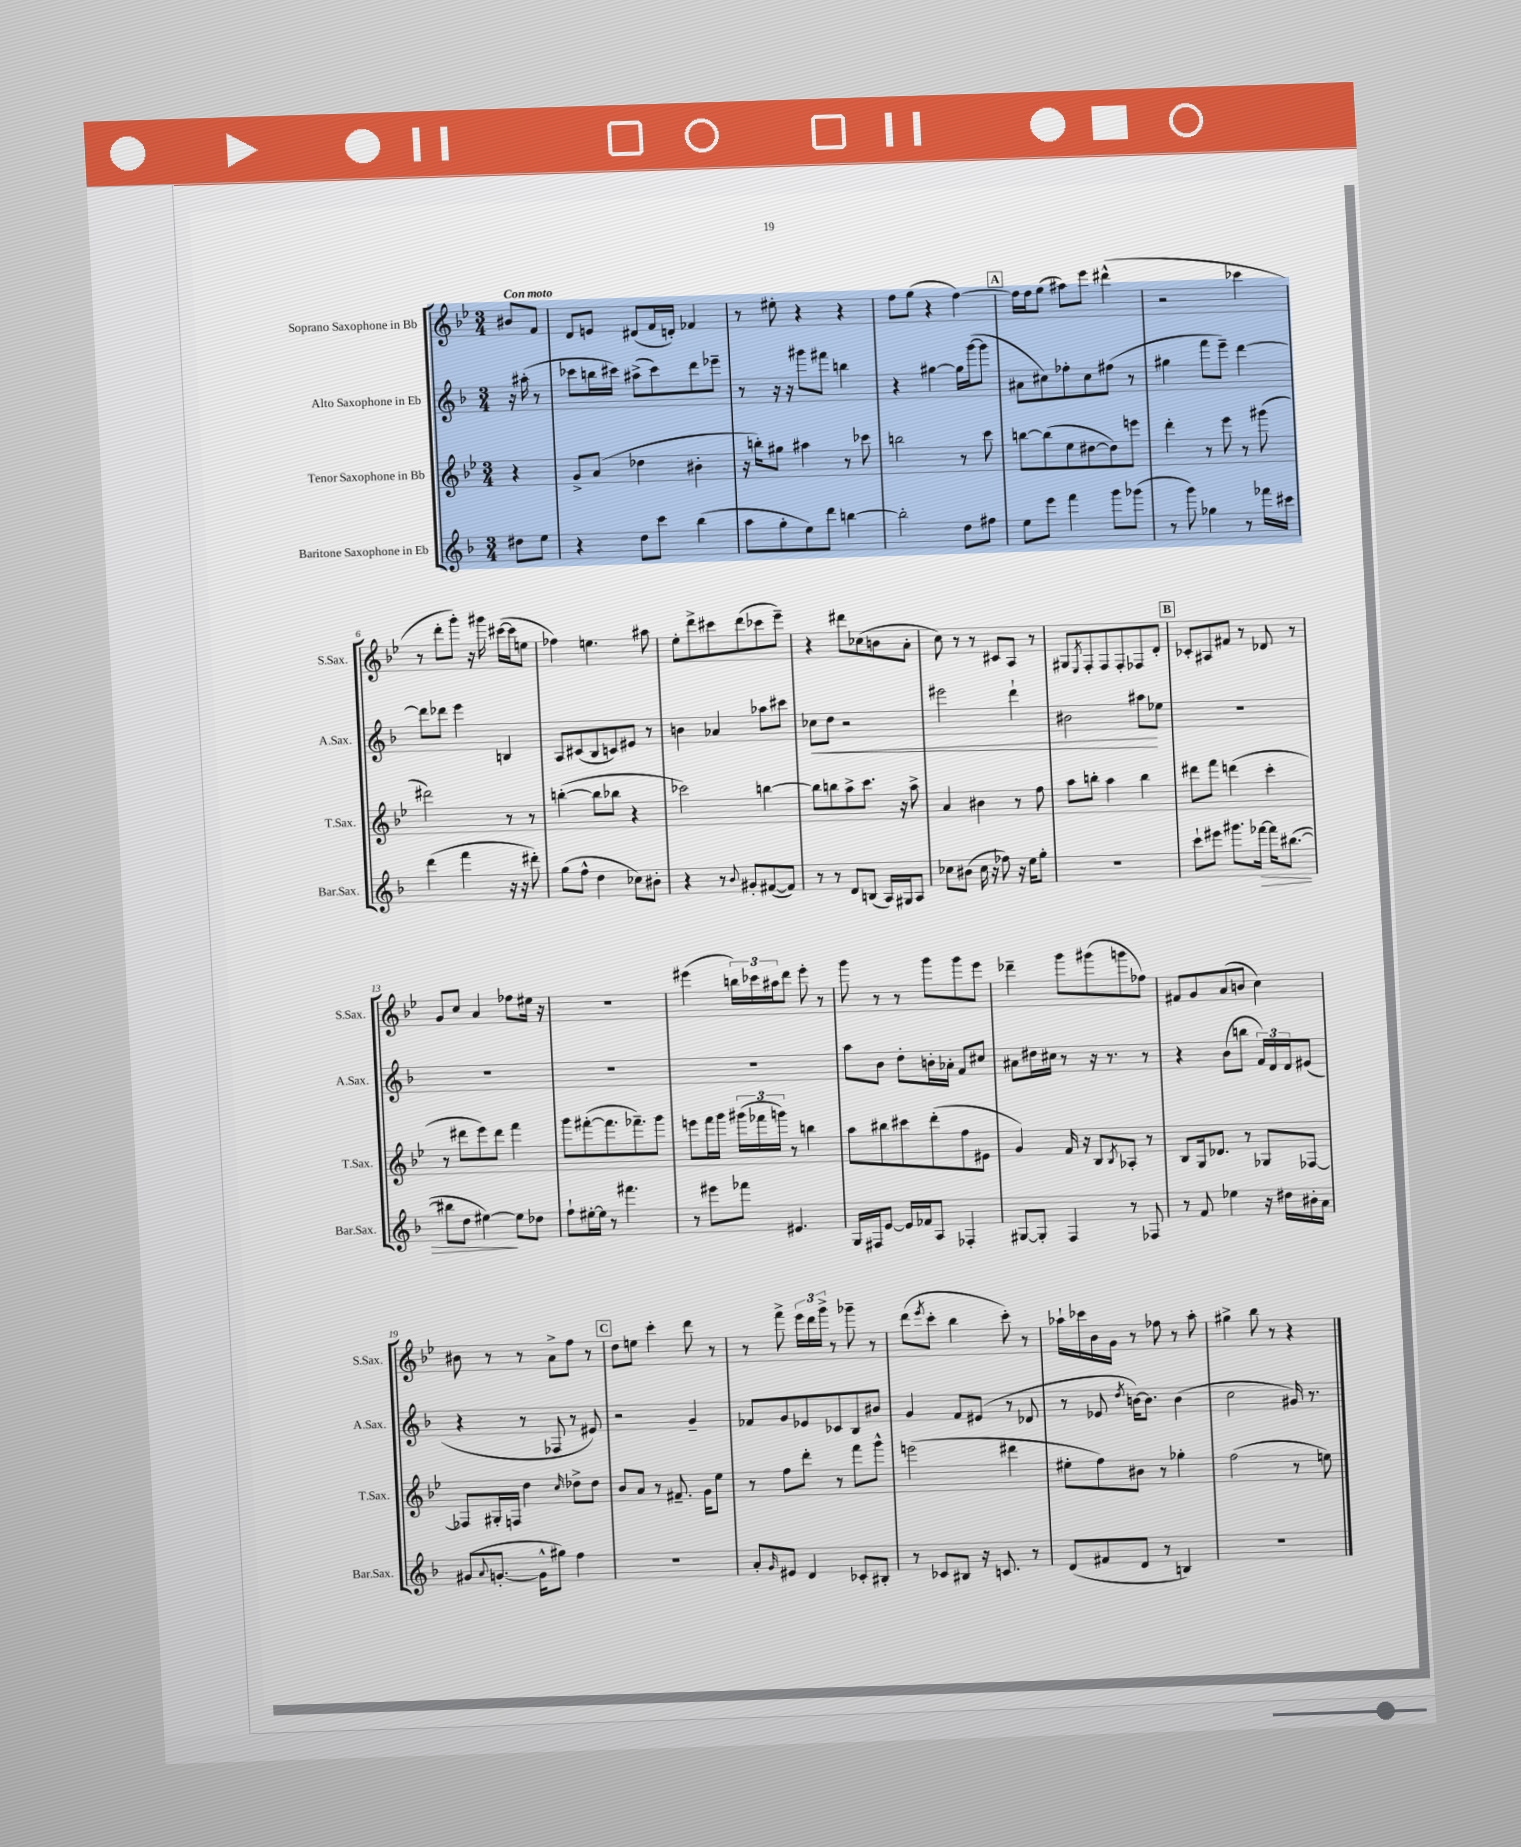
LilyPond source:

<<
\new StaffGroup <<
\new Staff = "s0" \with { instrumentName = "Soprano Saxophone in Bb" shortInstrumentName = "S.Sax." } {
    \clef treble \key bes \major \numericTimeSignature \time 3/4 \partial 4 \tempo "Con moto"
    bis'8 f'8 |
    d'8 e'8 dis'8( f'16 d'16-.) fes'4 |
    r8 eis''8-. r4 r4 |
    f''8 g''8( r4 f''4~) |
    \mark \markup { \box "A" } f''16 f''16 g''8( ais''8) ees'''8 dis'''4-^( |
    r2 ces'''4 |
    r8 d'''8-. g'''8-.) r16 gis'''16 cis'''16~( cis'''16 e''8 |
    fes''4) e''4. ais''8 |
    ees''8-. d'''8-> cis'''8 d'''8( ces'''8 ees'''8--) |
    r4 dis'''8 ces''8( b'8 a'8-. |
    c''8) r8 r8 cis'8 a8 r8 |
    gis8 \acciaccatura { ees8 } f8-. f8 f8-. fes8 d'8-. |
    \mark \markup { \box "B" } ces'8-. ais8 fis'8 r8 des'8 r8 |
    g'8 c''8 a'4 fes''8 eis''16 r16 |
    r2. |
    eis'''4( \tuplet 3/2 { b''16) ces'''16 ais''16 } d'''8 eis'''8-. r8 |
    g'''8 r8 r8 g'''8 g'''8 ees'''8 |
    des'''4-- g'''8 gis'''8( g'''8 fes''8) |
    fis'8 g'8 a'8( b'8 c''4) |
    bis'8 r8 r8 a'8-> f''8 r8 |
    \mark \markup { \box "C" } d''8 e''8 c'''4-. d'''8 r8 |
    r8 f'''8-> \tuplet 3/2 { ees'''16 d'''16 g'''16-> } r8 ges'''8-- r8 |
    d'''8( \acciaccatura { ees'''8 } c'''8-. bes''4 c'''8-.) r8 |
    aes''16-! ces'''16 bes'16 g'16 r8 fes''8 r8 aes''8-. |
    gis''4-> bes''8 r8 r4 \bar "|." |
}
\new Staff = "s1" \with { instrumentName = "Alto Saxophone in Eb" shortInstrumentName = "A.Sax." } {
    \clef treble \key f \major \numericTimeSignature \time 3/4 \partial 4
    r16 ais''16-.( r8 |
    ces'''8 b''16 cis'''16) ais''8->( cis'''8) d'''8 ees'''8-- |
    r8 r16 r16 gis'''8 fis'''8 b''4 |
    r4 gis''4~ gis''16 g'''16~( g'''8 |
    \mark \markup { \box "A" } ais'8 cis''8) fes''8-. cis''8 fis''8( r8 |
    gis''4 f'''8 e'''8--) d'''4~ |
    d'''8 des'''8 e'''4 b4 |
    a8 cis'8( bes8 c'8) eis'8 r8 |
    b'4 aes'4 aes''8 cis'''8 |
    ces''8\< d''8 r2 |
    eis'''2 d'''4-! |
    bis'2 ais''8\! ees''8 |
    \mark \markup { \box "B" } R2. |
    R2. |
    R2. |
    R2. |
    a''8 bes'8 d''8-. b'16-. aes'16-. f'8 cis''8 |
    ais'8 dis''16 cis''16 r8 r16 r8. r8 |
    r4 bes'8( b''8 \tuplet 3/2 { f'16) d'16 d'16 } eis'8( |
    r4 r8 fes8 r8 eis'8) |
    \mark \markup { \box "C" } r2 g'4-- |
    fes'8 g'8 ees'8 ces'8 bes8 bis'8 |
    g'4 f'8 eis'8( r8 des'8 |
    r8 ees'8 \acciaccatura { d''8 } b'16~) b'8. b'4( |
    c''2 gis'16) r8. \bar "|." |
}
\new Staff = "s2" \with { instrumentName = "Tenor Saxophone in Bb" shortInstrumentName = "T.Sax." } {
    \clef treble \key bes \major \numericTimeSignature \time 3/4 \partial 4
    r4 |
    g'8-> a'8( des''4 bis'4-. |
    r16 b''16-.) gis''8 ais''4 r8 ces'''8 |
    b''2 r8 c'''8 |
    \mark \markup { \box "A" } b''8~ b''8( ees''8 dis''8~ dis''8) e'''8 |
    d'''4-. r8 ees'''8 r8 gis'''8( |
    dis'''2) r8 r8 |
    b''4~-.( b''8 bes''8 r4 |
    ces'''2) b''4~ |
    b''8 b''8 a''8-> c'''8. r16 a''8-> |
    a'4 bis'4 r8 f''8 |
    a''8 b''8-. a''4 b''4 |
    \mark \markup { \box "B" } dis'''8 f'''8 d'''4( c'''4-. |
    r8 dis'''8 ees'''8) dis'''8 f'''4 |
    g'''8 fis'''8~-.( fis'''8. fes'''8.--) g'''8 |
    e'''8 f'''16 g'''16 \tuplet 3/2 { gis'''16( fes'''16 g'''16) } r8 b''4 |
    a''8 bis''8 cis'''8 d'''8-.( f''8 eis'8 |
    g'4) f'16 r16 bes8 \acciaccatura { bes8 } aes8-. r8 |
    bes8 g16 des'8. r8 ges8 fes8~ |
    fes8 gis16-. f16 d''4 \grace { c''16 } des''8-> des''8 |
    \mark \markup { \box "C" } bes'8 a'8 r8 fis'8.-- g'16 ees''8 |
    r8 f''8 d'''8-. r8 f'''8 g'''8-^ |
    e'''2( dis'''4 |
    eis''8-. f''8) bis'8 r8 ges''4-. |
    f''2( r8 e''8) \bar "|." |
}
\new Staff = "s3" \with { instrumentName = "Baritone Saxophone in Eb" shortInstrumentName = "Bar.Sax." } {
    \clef treble \key f \major \numericTimeSignature \time 3/4 \partial 4
    dis''8 e''8 |
    r4 d''8 c'''8 bes''4( |
    a''8 g''8-. e''8) d'''8 b''4~ |
    b''2-. d''8 fis''8 |
    \mark \markup { \box "A" } e''8 e'''8 f'''4 g'''8 ges'''8( |
    r8 g'''8) ges''4 r8 fes'''16 cis'''16 |
    d'''4( f'''4 r16 r16 dis'''8-.) |
    g''8( f''8-^ d''4 ces''8) bis'8-. |
    r4 r8 \appoggiatura { bes'8 } gis'8-. fis'8~( fis'8) |
    r8 r8 d'8 b8( a16) gis16 a8 |
    ces''8 bis'8( ces''16 r16 fes''8) r16 e''16 g''8-. |
    R2. |
    \mark \markup { \box "B" } c'''8-! eis'''8 gis'''8. fes'''16~\> fes'''16 bis''8.~( |
    bis''8 d''8 eis''4~\!) eis''8 des''8 |
    f''8-! eis''16~-. eis''16 r8 fis'''4. |
    r8 eis'''8 fes'''8 eis'4. |
    g16 fis16 e'8~ e'16 fes'16 a8 fes4-. |
    gis8~ gis8-. f4 r8 fes8 |
    r8 f'8 ees''4 r16 dis''16 bis'16-. a'16 |
    gis'8( \appoggiatura { a'8 } g'8.~-. g'16-^ gis''8) f''4 |
    \mark \markup { \box "C" } R2. |
    a'8-. \grace { g'16 } eis'8 d'4 ces'8-. bis8-. |
    r8 ces'8 bis8 r16 c'8. r8 |
    d'8( fis'8 d'8 r8 b4) |
    R2. \bar "|." |
}
>>
>>
